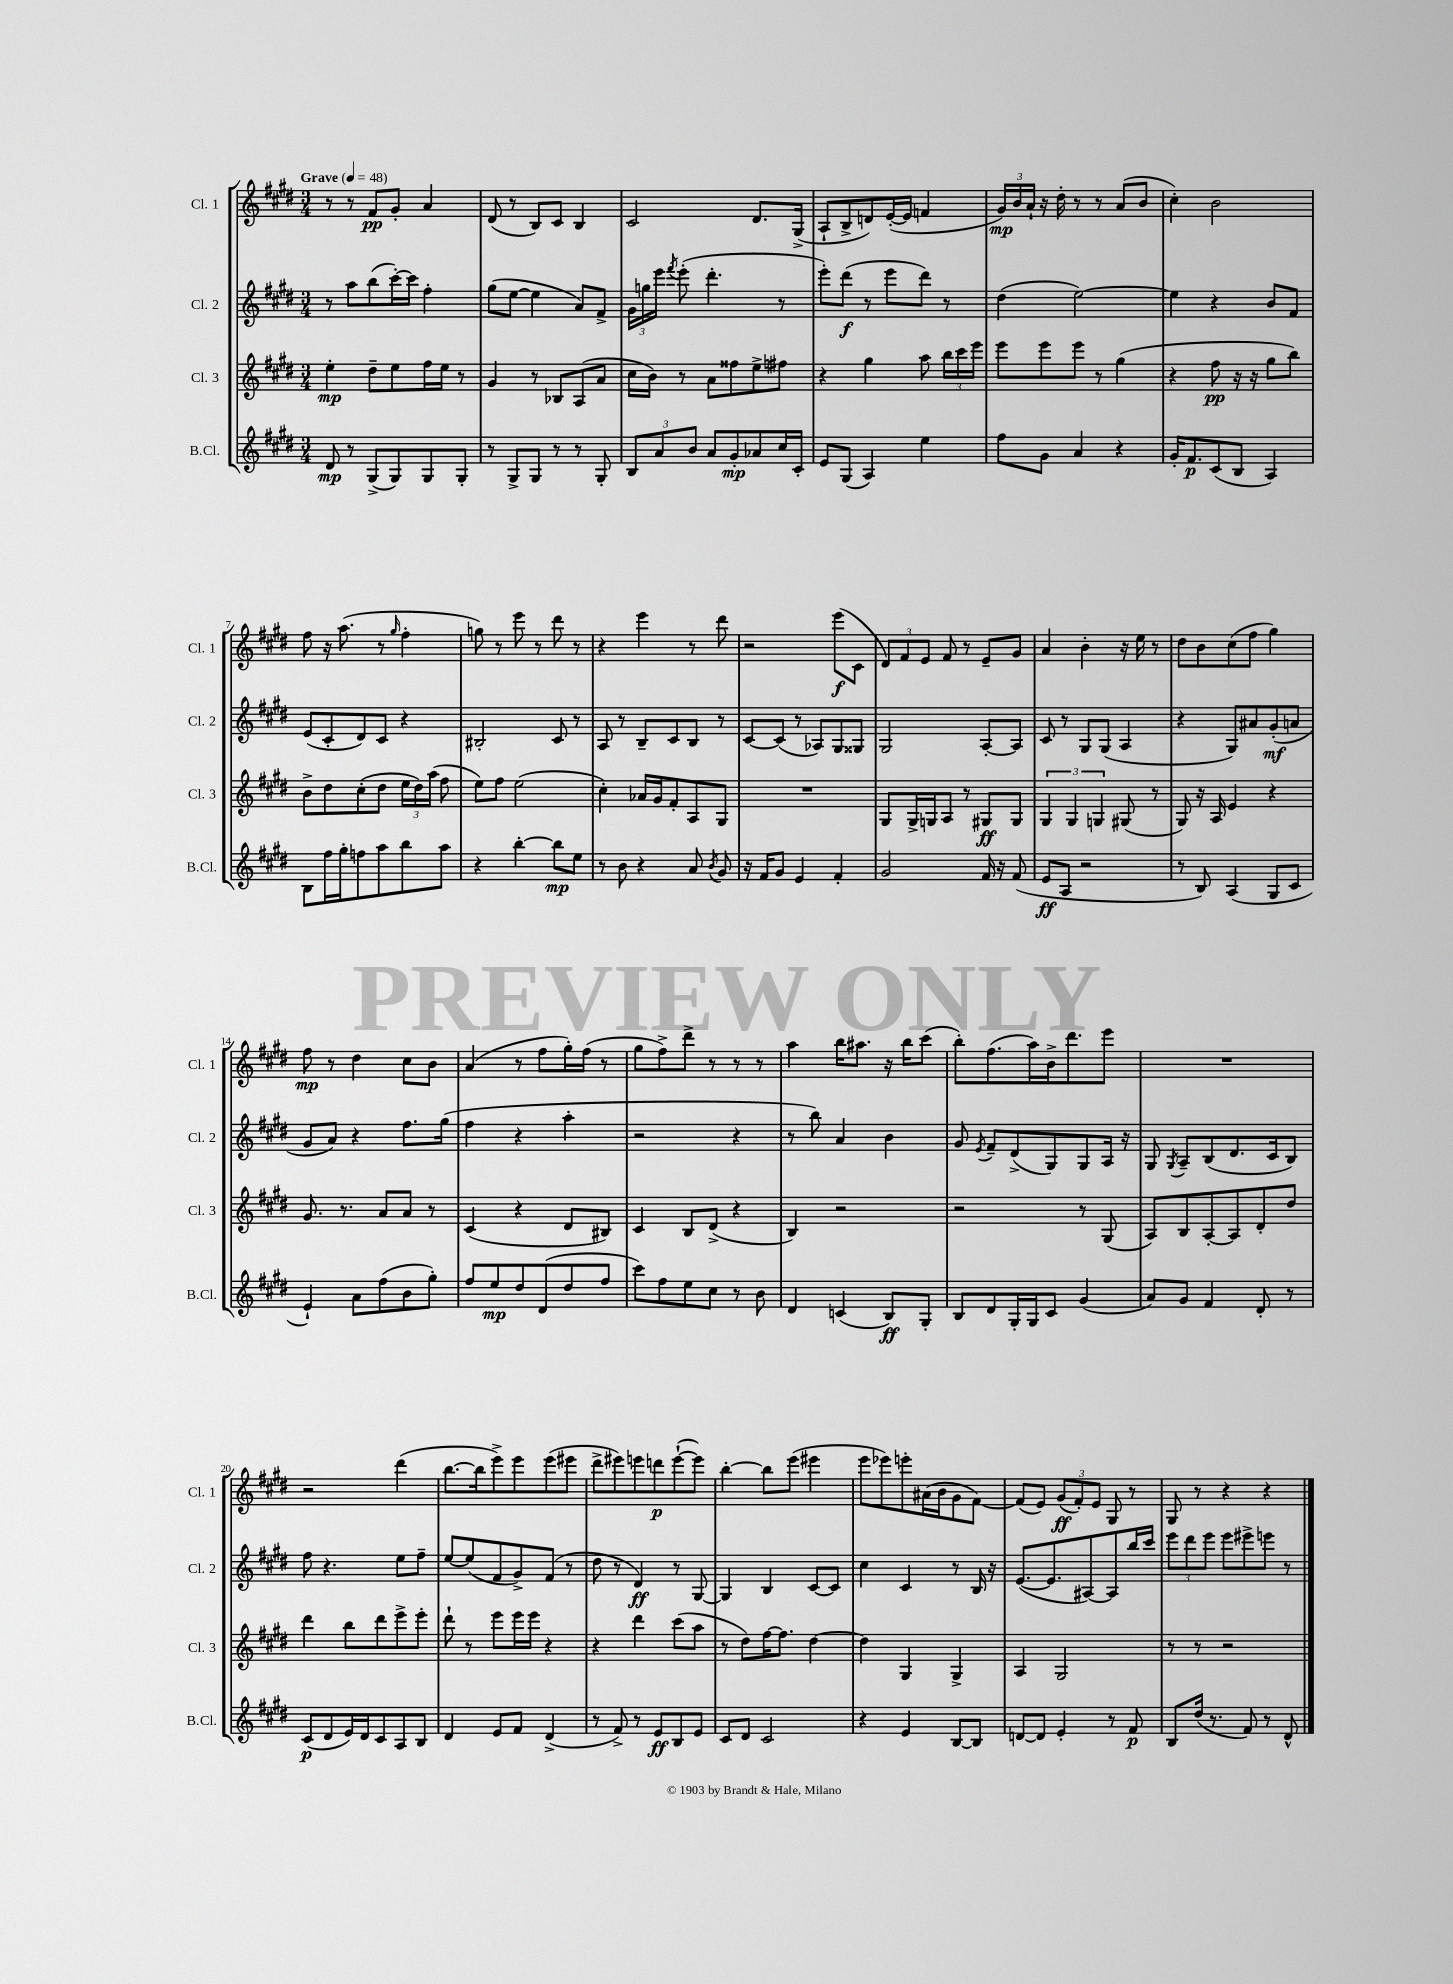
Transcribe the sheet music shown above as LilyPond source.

<<
\new StaffGroup <<
\new Staff = "s0" \with { instrumentName = "Cl. 1" shortInstrumentName = "Cl. 1" } {
    \clef treble \key e \major \numericTimeSignature \time 3/4 \tempo "Grave" 4 = 48
    \autoBeamOff r8 r8 fis'8[\pp gis'8]-. a'4 |
    dis'8( r8 b8[) cis'8] b4 |
    cis'2 dis'8.[ gis16]->( |
    a8[-! b8-> d'8) e'16~-.( e'16] f'4 |
    \tuplet 3/2 { gis'16[\mp) b'16 a'16]-! } r16 dis''16-. r8 r8 a'8[( b'8] |
    cis''4-.) b'2 |
    fis''8 r16 a''8.( r8 \grace { gis''16 } fis''4-. |
    g''8) r8 e'''8 r8 dis'''8 r8 |
    r4 e'''4 r8 dis'''8 |
    r2 e'''8[\f( cis'8] |
    \tuplet 3/2 { dis'8[) fis'8 e'8] } fis'8 r8 e'8[-- gis'8] |
    a'4 b'4-. r16 e''16 r8 |
    dis''8[ b'8 cis''8( fis''8] gis''4) |
    fis''8\mp r8 dis''4 cis''8[ b'8] |
    a'4( r8 fis''8[ gis''16-.) fis''16]( r8 |
    gis''8[ fis''8->) dis'''8]-> r8 r8 r8 |
    a''4 b''16[ ais''8.] r16 b''16[ cis'''8]( |
    b''8[-.) fis''8.( a''16) b'16-> dis'''8. e'''8] |
    R2. |
    r2 dis'''4( |
    b''8.[~ b''16 e'''8->) e'''8 e'''8( eis'''8] |
    dis'''8[-> eis'''8) e'''8 d'''8\p e'''8~-!( e'''8]) |
    b''4~-. b''8[ e'''8]( eis'''4 |
    e'''8[ ees'''8) e'''8-. ais'16( b'16 gis'8 fis'8]~) |
    fis'8[( e'8]) \tuplet 3/2 { gis'8[\ff( fis'8-.) e'8] } gis8 r8 |
    gis8 r8 r4 r4 \bar "|." |
}
\new Staff = "s1" \with { instrumentName = "Cl. 2" shortInstrumentName = "Cl. 2" } {
    \clef treble \key e \major \numericTimeSignature \time 3/4
    \autoBeamOff r8 a''8[ b''8( cis'''16~-.) cis'''16] fis''4-. |
    gis''8[( e''8]~ e''4 a'8[) fis'8]-> |
    \tuplet 3/2 { gis'16[ g''16 e'''16] } \acciaccatura { fis'''8 } e'''8-.( dis'''4.-. r8 |
    e'''8[-.) dis'''8]\f( r8 e'''8[ dis'''8]) r8 |
    dis''4( e''2~) |
    e''4 r4 b'8[ fis'8] |
    e'8[( cis'8-. dis'8) cis'8] r4 |
    bis2-. cis'8 r8 |
    a8 r8 b8[-- cis'8 b8] r8 |
    cis'8[~ cis'8]( r8 aes8[) gis8 gisis8] |
    gis2 a8[~-. a8] |
    cis'8 r8 gis8[ gis8]( a4 |
    r4 gis8[) ais'8 gis'8-.\mf( a'8] |
    gis'8[ a'8]) r4 fis''8.[ gis''16]( |
    fis''4 r4 a''4-. |
    r2 r4 |
    r8 b''8) a'4 b'4 |
    gis'8 \acciaccatura { e'8 } fis'8[-- dis'8->( gis8) gis8 a16] r16 |
    gis8 \acciaccatura { gis8 } a8[-- b8( dis'8. cis'16 b8]) |
    fis''8 r4. e''8[ fis''8]-- |
    e''8[~ e''8( fis'8 gis'8->) fis'8]( r8 |
    dis''8 r8 dis'4\ff) r8 gis8~ |
    gis4 b4 cis'8[~ cis'8] |
    cis''4 cis'4 r8 b16 r16 |
    e'8.[~( e'8. ais8~) ais8 b''16 cis'''16] |
    \tuplet 3/2 { e'''8[ dis'''8 e'''8] } e'''8[ eis'''8-> e'''8] r8 \bar "|." |
}
\new Staff = "s2" \with { instrumentName = "Cl. 3" shortInstrumentName = "Cl. 3" } {
    \clef treble \key e \major \numericTimeSignature \time 3/4
    \autoBeamOff e''4-.\mp dis''8[-- e''8 fis''16 e''16] r8 |
    gis'4 r8 bes8[ a8( a'8] |
    cis''16[ b'16]) r8 a'8[ fisis''8 e''8-> fis''8] |
    r4 gis''4 a''8 \tuplet 3/2 { b''16[ cis'''16 e'''16] } |
    e'''8[ e'''8 e'''8] r8 gis''4( |
    r4 fis''8\pp r16 r16 gis''8[ b''8]) |
    b'8[-> dis''8 cis''8-.( dis''8] \tuplet 3/2 { e''16[ dis''16) a''16]( } fis''8 |
    e''8[) fis''8] e''2( |
    cis''4-.) aes'16[ gis'16 fis'8-. a8 gis8] |
    R2. |
    gis8[ gis16-> g16 a8] r8 gis8[\ff gis8] |
    \tuplet 3/2 { gis4 gis4 g4 } gis8( r8 |
    gis8) r16 a16 e'4 r4 |
    gis'8. r8. a'8[ a'8] r8 |
    cis'4( r4 dis'8[ bis8]) |
    cis'4 b8[ dis'8]->( r4 |
    b4) r2 |
    r2 r8 gis8( |
    a8[) b8 a8~-. a8 dis'8-. dis''8] |
    dis'''4 b''8[ dis'''8 e'''8-> e'''8]-. |
    dis'''8-! r8 e'''8[ e'''16 e'''16] r4 |
    r4 dis'''4 cis'''8[( a''8] |
    r8 dis''8[) fis''16~ fis''8.] dis''4~ |
    dis''4 gis4 gis4-> |
    a4 gis2 |
    r8 r8 r2 \bar "|." |
}
\new Staff = "s3" \with { instrumentName = "B.Cl." shortInstrumentName = "B.Cl." } {
    \clef treble \key e \major \numericTimeSignature \time 3/4
    \autoBeamOff dis'8\mp r8 gis8[->( gis8) gis8 gis8]-. |
    r8 gis8[-> gis8] r8 r8 gis8-. |
    \tuplet 3/2 { b8[ a'8 b'8] } a'8[ gis'8-.\mp aes'8 cis''16 cis'16]-. |
    e'8[ gis8]( a4) e''4 |
    fis''8[ gis'8] a'4 r4 |
    gis'16[-. fis'8.\p cis'8( b8] a4) |
    b8[ fis''16 gis''16-. f''8 a''8 b''8 a''8] |
    r4 b''4~-. b''8[\mp e''8] |
    r8 b'8 r4 a'8 \acciaccatura { b'8 } gis'8 |
    r16 fis'16[ gis'8] e'4 fis'4-. |
    gis'2 fis'16 r16 fis'8( |
    e'8[\ff a8] r2 |
    r8 b8) a4( gis8[ cis'8] |
    e'4-!) a'8[ fis''8( b'8 gis''8]-.) |
    fis''8[ e''8\mp dis''8 dis'8( dis''8 fis''8] |
    cis'''8[) fis''8 e''8 cis''8] r8 b'8 |
    dis'4 c'4( b8[\ff) gis8]-. |
    b8[ dis'8 gis16-. gis16 cis'8] gis'4( |
    a'8[) gis'8] fis'4 dis'8-. r8 |
    cis'8[\p( dis'8 e'16) dis'16 cis'8 a8 b8] |
    dis'4 e'8[ fis'8] dis'4->( |
    r8 fis'8->) r8 e'8[\ff b8 e'8] |
    cis'8[ dis'8] cis'2 |
    r4 e'4 b8[~ b8] |
    d'8[~ d'8] e'4-. r8 fis'8\p |
    b8[ dis''16]( r8. fis'8) r8 dis'8-^ \bar "|." |
}
>>
>>
